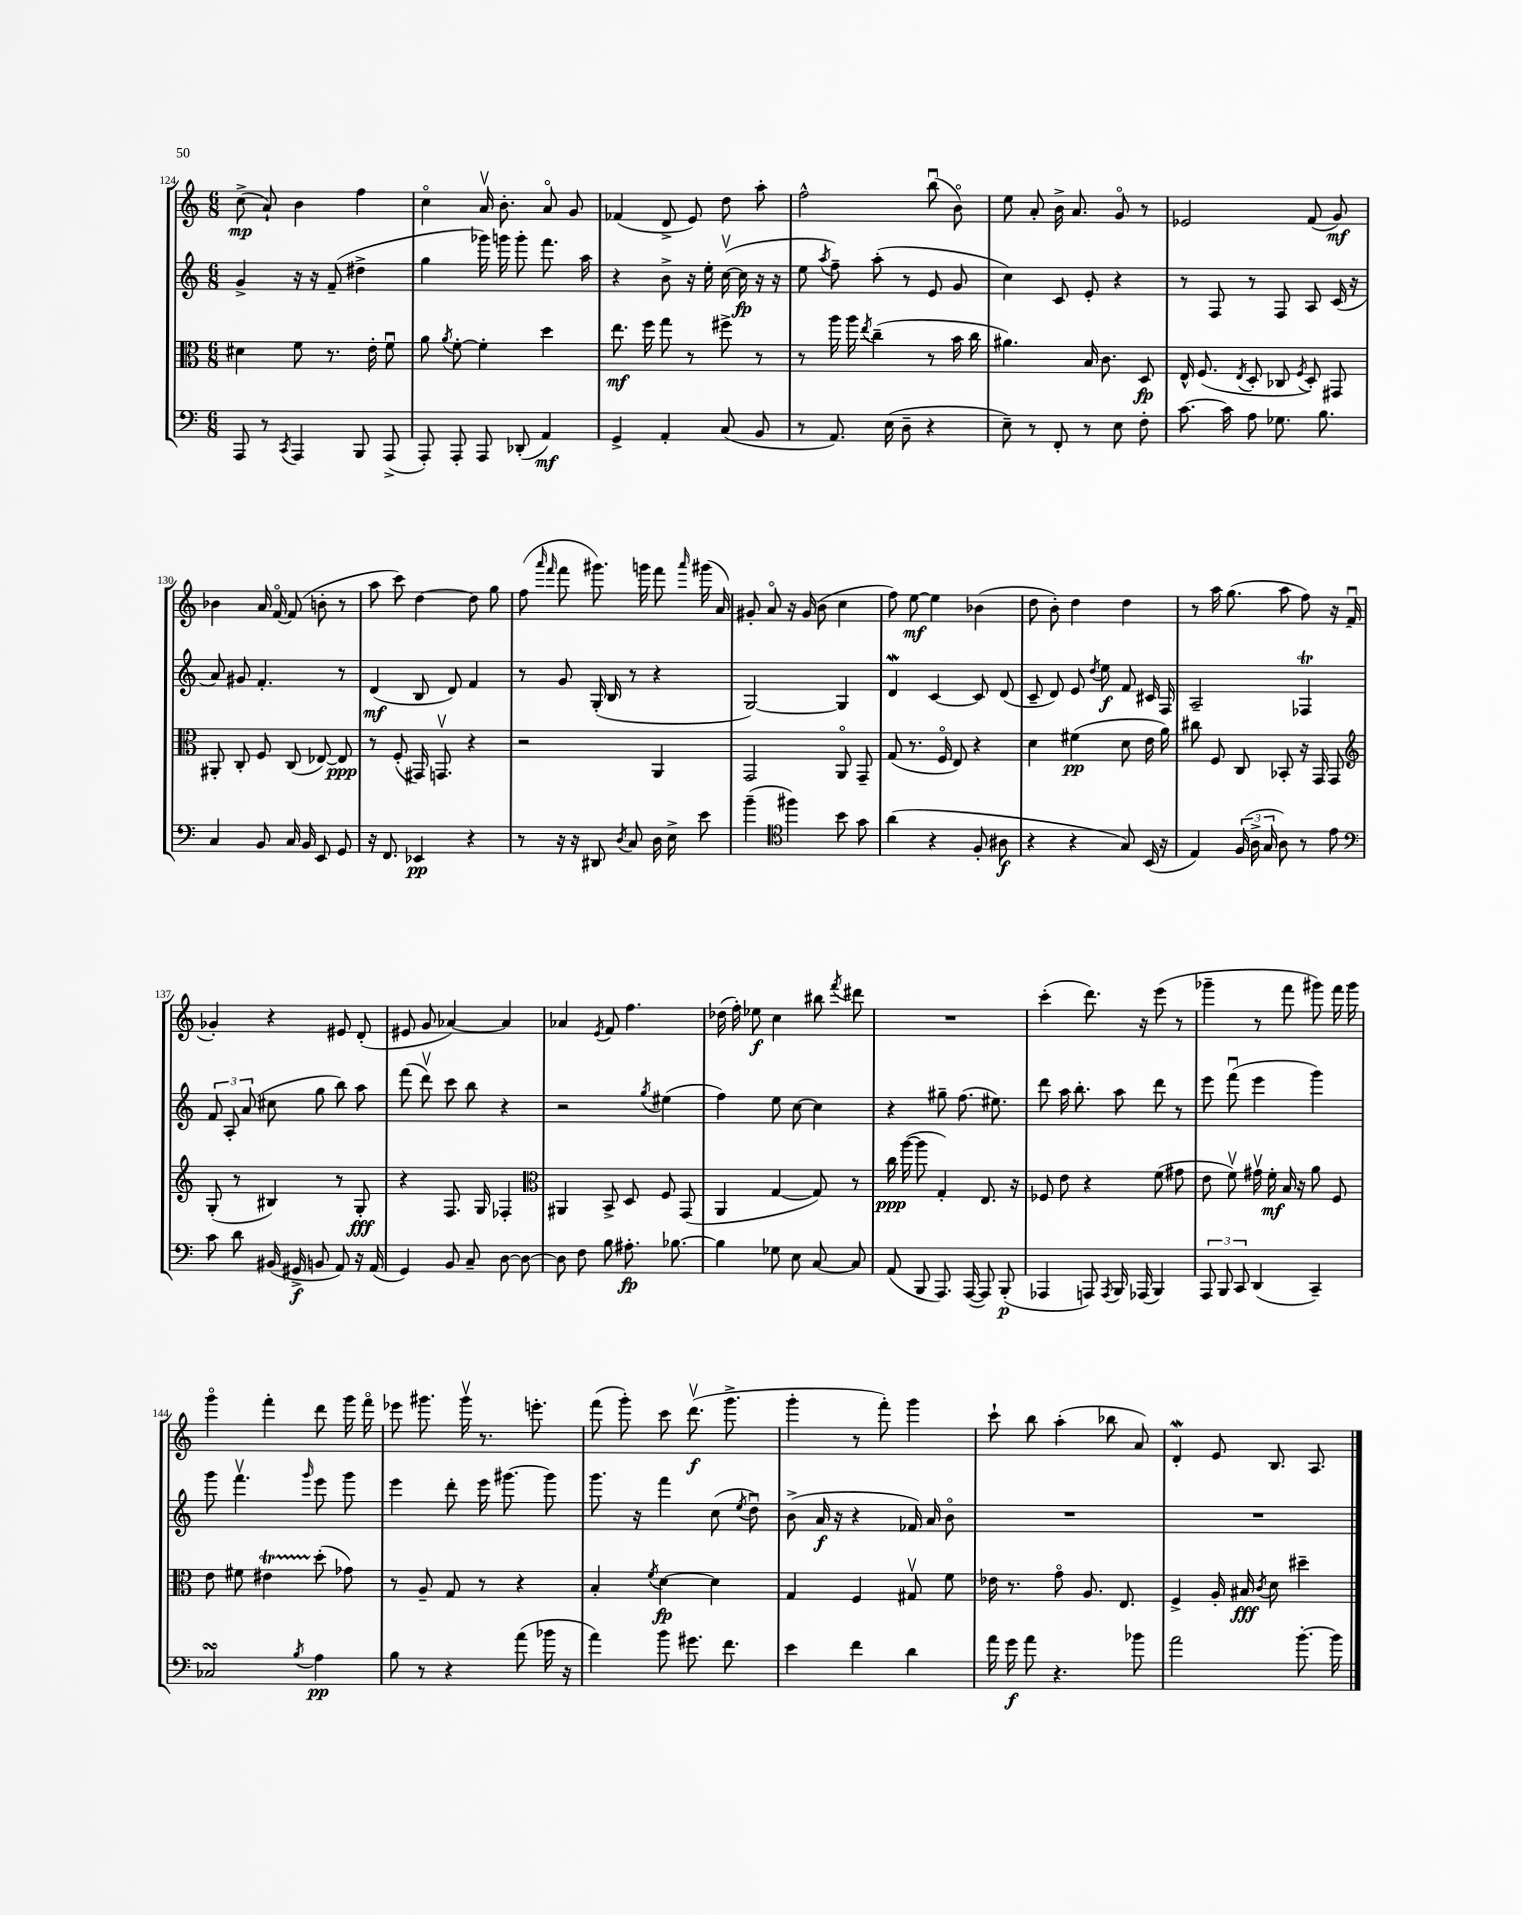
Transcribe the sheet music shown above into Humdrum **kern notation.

**kern	**kern	**kern	**kern
*staff4	*staff3	*staff2	*staff1
*clefF4	*clefC3	*clefG2	*clefG2
*k[]	*k[]	*k[]	*k[]
*M6/8	*M6/8	*M6/8	*M6/8
8AAA/	4d#\	4g^/	(8cc^\
8r	.	.	8a`/)
8qCC/	.	.	.
4AAA/	8f\	16r	4b\
.	.	16r	.
.	8.r	(8f~/	.
8BBB/	.	4dd#^\	4ff\
.	16e'\	.	.
(8AAA^/	8fu\	.	.
=	=	=	=
8AAA'/)	8a\	4gg\	4cco\
.	8qa/	.	.
8AAA'/	[8f'\	.	.
8AAA/	4f'\]	16ggg-\)	16av/
.	.	16ggg\	8.b'\
(8DD-'/	.	8ggg'\	.
4AA/)	4dd\	8.fff\	8ao/
.	.	.	8g/
.	.	16aa\	.
=	=	=	=
4GG^/	8.ee\	4r	(4f-/
.	16ff\	.	.
4AA'/	8gg\	8b^\	8d^/
.	8r	16r	8e/)
.	.	16ee'\	.
(8C/	8ff#^\	([16ccv\	8dd\
.	.	16cc\]	.
8BB/	8r	16r	8aa'\
.	.	16r	.
=	=	=	=
8r	8r	8ee\	2ff^^\
.	.	8qaa/	.
8.AA/)	16aa\	8ff~\)	.
.	16aa\	.	.
.	8qee/	.	.
.	(4cc~\	(8aa'\	.
(16E\	.	.	.
8D~\	.	8r	.
4r	8r	8e/	(8bbu\
.	16b\	8g/	8bo\)
.	16cc\	.	.
=	=	=	=
8E~\)	4.a#\)	4cc\)	8ee\
8r	.	.	8a'/
8FF'/	.	8c/	16b^\
.	.	.	8.a/
8r	16B/	8e'/	.
.	8.c\	.	.
8E\	.	4r	8go/
8F'\	8D/	.	8r
=	=	=	=
[8.c\	16E^^/	8r	2e-/
.	(8.F/	.	.
.	.	8F/	.
16c\]	.	.	.
.	8qE/	.	.
8A\	8D'/	8r	.
8.G-\	8C-/	8F/	.
.	8qF/	.	.
.	8D'/)	8A/	(8f/
8.B\	.	.	.
.	8GG#/	(16c/	8g/)
.	.	16r	.
=	=	=	=
4C/	8AA#'/	8a/)	4b-\
.	8C'/	8g#/	.
8BB/	8F/	4.f'/	16a/
.	.	.	[16fo/
16C/	(8C/	.	(8f/]
16BB/	.	.	.
8EE/	[8E-/)	.	8b'\
8GG/	8E-/]	8r	8r
=	=	=	=
16r	8r	(4d/	8aa\
8.FF/	.	.	.
.	(8F'/	.	8ccc\)
4EE-/	16GG#/)	8B/	[4dd\
.	8.GGv/	.	.
.	.	8d/)	.
4r	4r	4f/	8dd\]
.	.	.	8gg\
=	=	=	=
8r	2r	8r	(8ff\
.	.	.	16qqaaa/
.	.	.	16qqfff/
16r	.	8g/	8fff\
16r	.	.	.
8DD#/	.	(16G'/	8.ggg#\)
.	.	16B/	.
8qD/	.	.	.
8C/	.	8r	.
.	.	.	16ggg\
16D\	4AA/	4r	8fff\
16E^\	.	.	.
.	.	.	16qqaaa/
8e\	.	.	(16ggg#\
.	.	.	16a/)
=	=	=	=
(4b~\	2GG/	[2G/)	8g#'/
.	.	.	8ao/
*clefC4	*	*	*
4ff#\)	.	.	16r
.	.	.	(16g#/
.	.	.	8b\
8b\	8AAo/	4G/]	4cc\
8g\	8GG~/	.	.
=	=	=	=
(4a\	(8G/	4d/	8ff\)
.	8.r	.	[8ee\
4r	.	[4c/	4ee\]
.	16Fo/	.	.
.	8E/)	.	.
8F'/	4r	8c/]	(4b-\
8A#\	.	(8d/	.
=	=	=	=
4r	4d\	8c~/	8dd\
.	.	8d/)	8b'\)
4r	(4f#\	8e/	4dd\
.	.	8qdd/	.
.	.	8ee\	.
8G/)	8d\	8f/	4dd\
(16BB/	16e\	16c#/	.
16r	16a\)	16F/	.
=	=	=	=
4E/)	8cc#\	2A~/	8r
.	8F/	.	16aa\
.	.	.	(8.gg\
(24F/	8C/	.	.
24A^\	.	.	.
24G/	.	.	.
8A\)	8BB-'/	.	8aa\
8r	16r	4F-/	8ff\)
.	16GG/	.	.
8e\	8GG/	.	16r
.	.	.	(16fu/
=	=	=	=
*clefF4	*clefG2	*	*
8c\	(8G'/	12f/	4g-'/)
.	.	12A'/	.
8d\	8r	.	.
.	.	(12a/	.
(16BB#/	4B#/)	8cc#\	4r
16GG#^/	.	.	.
8BB/	.	8gg\	.
8AA/)	8r	8bb\)	8e#/
16r	8G'/	8aa\	(8d'/
(16AA/	.	.	.
=	=	=	=
4GG/)	4r	(8fff\	8e#/
.	.	8dddv\)	8g/
8BB/	8.F/	8ccc\	[4a-/)
8C~/	.	8bb\	.
.	16G/	.	.
[8D\	4F-'/	4r	4a-/]
8D\_	.	.	.
=	=	=	=
*	*clefC3	*	*
8D\]	4AA#/	2r	4a-/
8F\	.	.	.
.	.	.	8qe/
8B\	8BB^/	.	8f/
8.A#'\	8D/	.	4.ff\
.	.	8qgg/	.
.	8F/	(4ee#\	.
[8.B-\	.	.	.
.	(8GG/	.	.
=	=	=	=
4B-\]	4AA/	4ff\)	(16dd-\
.	.	.	16ff'\)
.	.	.	8ee-\
8G-\	[4G/	8ee\	4cc\
8E\	.	[8cc\	.
[8C/	8G/])	4cc\]	8bb#\
.	.	.	8qfff/
8C/]	8r	.	8ddd#\
=	=	=	=
(8AA/	16cc\	4r	2.r
.	([16aa\	.	.
8BBB/	8aa\]	.	.
8.AAA/)	4G'/)	8gg#~\	.
.	.	(8.ff\	.
([16AAA/	.	.	.
8AAA/])	8.E/	.	.
.	.	8.ee#\)	.
(8BBB'/	.	.	.
.	16r	.	.
=	=	=	=
4AAA-/	8F-/	8ddd\	(4ccc'\
.	8e\	16aa\	.
.	.	8.bb'\	.
8AAA/)	4r	.	8.ddd\)
8qAAA/	.	.	.
16BBB/	.	8aa\	.
(16AAA-/	.	.	16r
4BBB/)	(8f\	8ddd\	(8eee\
.	8g#\	8r	8r
=	=	=	=
12AAA/	8e\	8eee\	4ggg-~\
12BBB/	.	.	.
.	8fv\)	(8fffu\	.
12CC/	.	.	.
(4DD/	16g#v\	4eee\	8r
.	16f'\	.	.
.	16B/	.	8fff\
.	16r	.	.
4CC~/)	8a\	4ggg\)	8ggg#\)
.	8F/	.	16fff\
.	.	.	16ggg#\
=	=	=	=
2C-/	8e\	8ggg\	4gggo\
.	8f#\	4.fffv\	.
.	4e#\	.	4fff'\
8qB/	.	16qqggg/	.
4A\	(8dd'\	8eee\	8ddd\
.	8g-\)	8ggg\	16ggg\
.	.	.	16fffo\
=	=	=	=
8B\	8r	4eee\	8eee-\
8r	8A~/	.	8.ggg#\
4r	8G/	8ddd'\	.
.	.	.	16ggg#v\
.	8r	16eee\	8.r
.	.	[8.ggg#\	.
(8a\	4r	.	.
.	.	.	8.eee'\
16b-\	.	8ggg#\]	.
16r	.	.	.
=	=	=	=
4a\)	4B'/	8.ggg\	(8fff\
.	.	.	8ggg'\)
.	.	16r	.
.	8qf/	.	.
8b\	[4d\	4fff\	8ccc\
8.g#\	.	.	(8.dddv\
.	4d\]	(8cc\	.
8.f\	.	.	8.ggg^\
.	.	8qee/	.
.	.	8ddu\)	.
=	=	=	=
4e\	4G/	(8b^\	4ggg'\
.	.	16a/	.
.	.	16r	.
4f\	4F/	4r	8r
.	.	.	8fff'\)
4d\	8G#v/	16f-/)	4ggg\
.	.	16a/	.
.	8f\	8bo\	.
=	=	=	=
16a\	16e-\	2.r	8ccc`\
16g\	8.r	.	.
8a\	.	.	8bb\
4.r	8go\	.	(4aa'\
.	8.A/	.	.
.	.	.	8bb-\
.	8.E/	.	.
8b-\	.	.	8a/)
=	=	=	=
2a\	4F^/	2.r	4d'/
.	16A'/	.	8e/
.	16B#/	.	.
.	8qc/	.	.
.	8d\	.	8.B/
[8.b'\	4dd#~\	.	.
.	.	.	8.A/
16b\]	.	.	.
==	==	==	==
*-	*-	*-	*-
